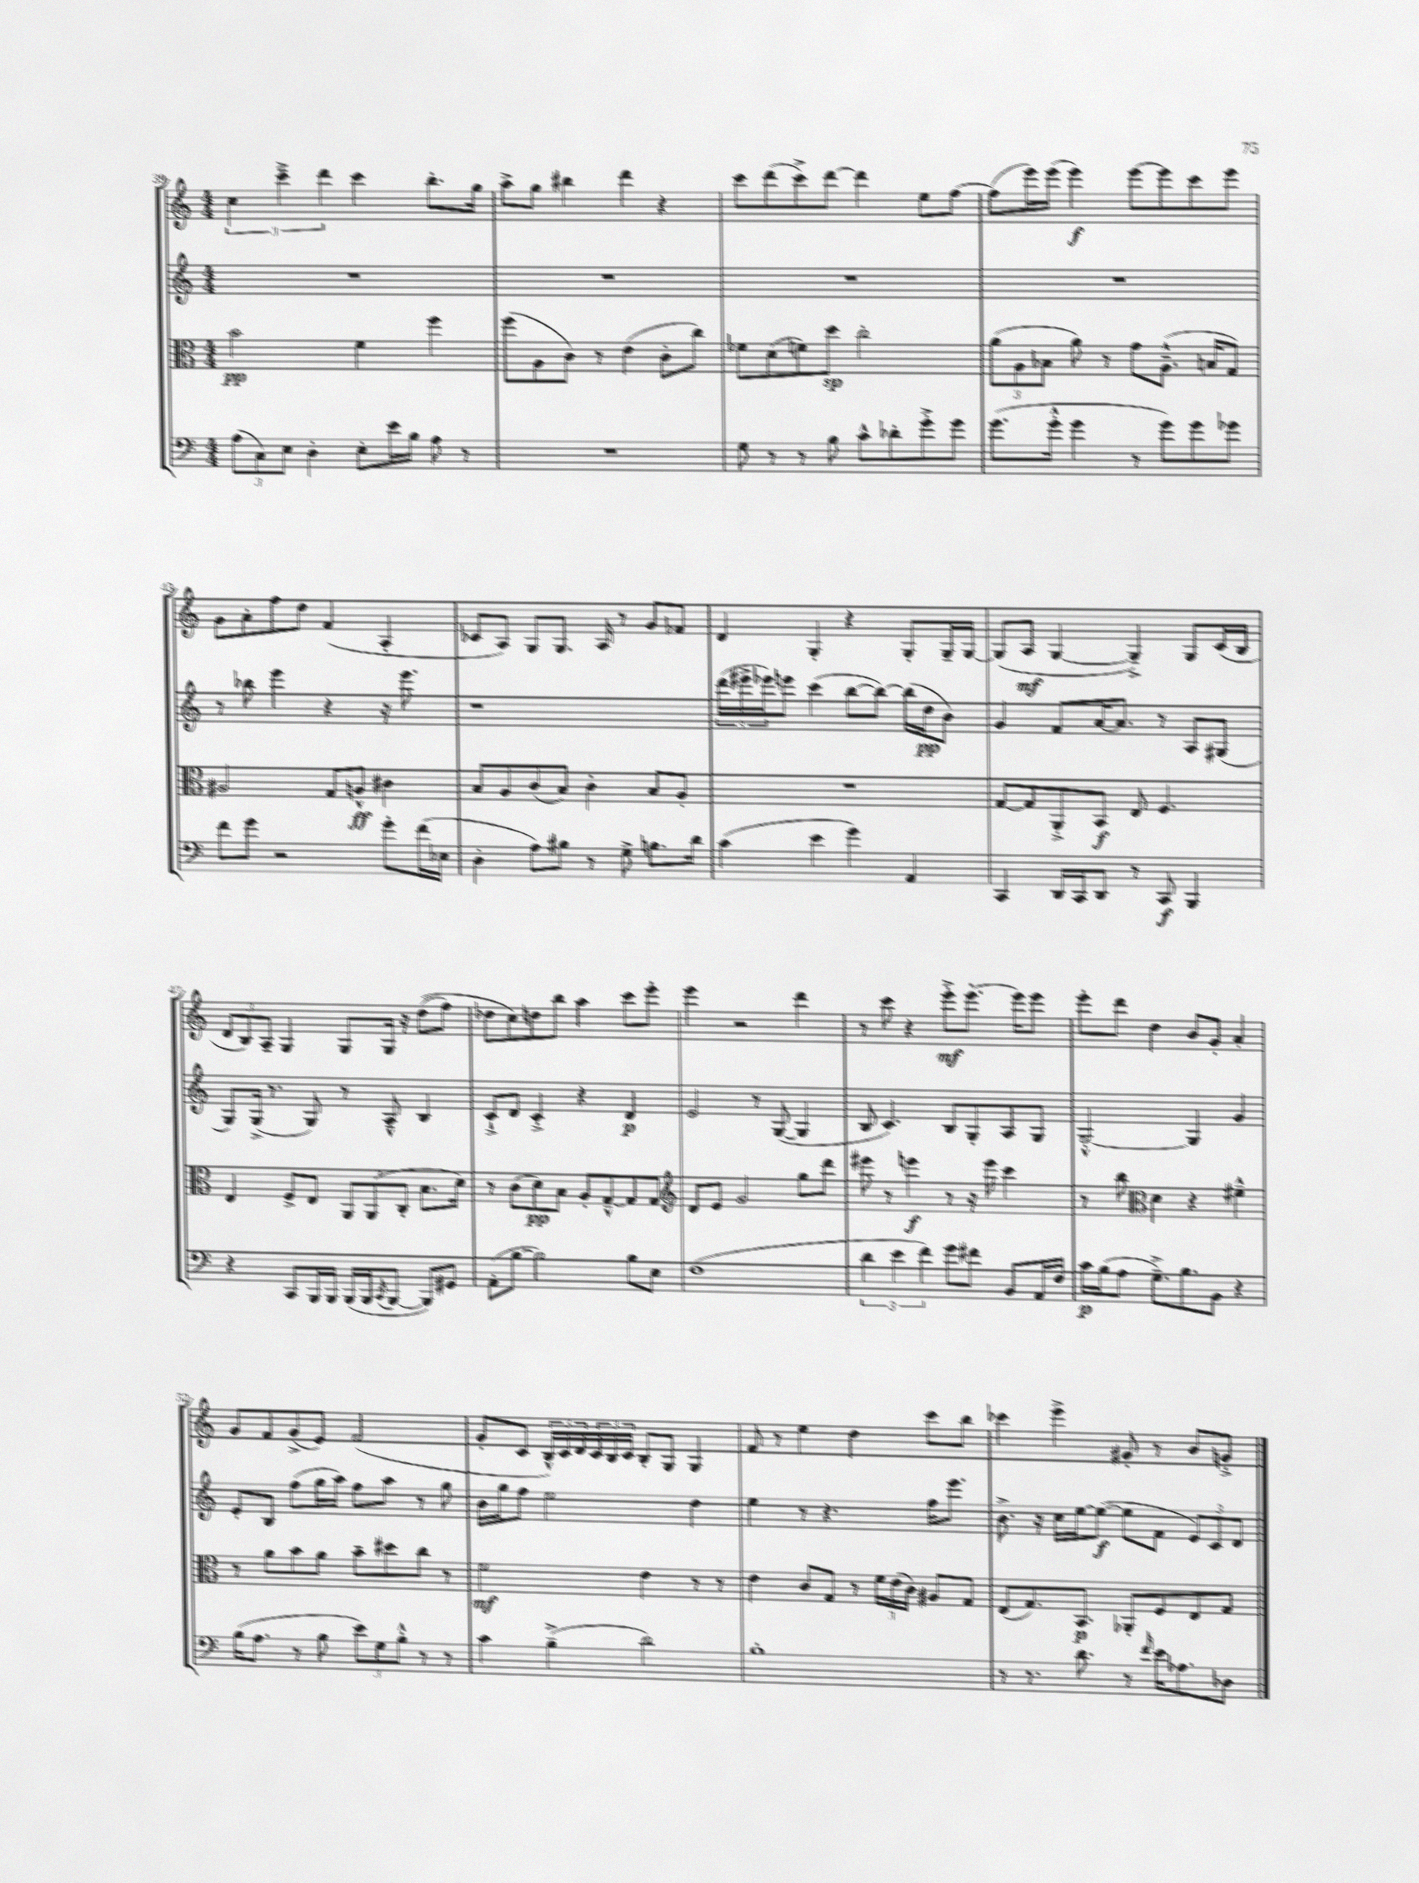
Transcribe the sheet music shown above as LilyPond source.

<<
\new StaffGroup <<
\new Staff = "s0" {
    \clef treble \key c \major \numericTimeSignature \time 4/4
    \tuplet 3/2 { c''4 c'''4---> d'''4 } c'''4 b''8.-. g''16 |
    a''8-> g''8 bis''4 d'''4 r4 |
    c'''8 d'''8( c'''8->) d'''8~ d'''4 e''8 f''8~ |
    f''8( e'''16) e'''16( e'''4\f) e'''8~ e'''8 c'''8 e'''8 |
    g'8 a'8-. f''8 d''8 f'4( a4-. |
    ces'8 a8) g8 g8. a16 r8 g'8 fes'8 |
    d'4 g4-. r4 g8-. g16-- g16~ |
    g8( a8\mf g4~ g4--->) g8 c'16( b16 |
    \tuplet 3/2 { d'8 b8) a8-- } g4 g8 g16 r16 d''8(\( f''8) |
    des''8 c''8\) d''8 b''8 a''4 c'''8 e'''8-. |
    e'''4 r2 d'''4 |
    r8 c'''8 r4 e'''8-.->\mf e'''8.~-. e'''16 e'''8 |
    e'''8-. d'''8 d''4 b'8 g'8-. a'4-. |
    g'8 f'8 g'8->( e'8) f'2( |
    g'8-. c'8 \tuplet 3/2 { b16-^) c'16 d'16 } \tuplet 3/2 { c'16 b16 c'16 } b8-. g8 g4 |
    f'8 r8 e''4 d''4 c'''8 b''8 |
    ces'''4 e'''4-> gis'8-. r8 b'8 g'8-.-> \bar "|." |
}
\new Staff = "s1" {
    \clef treble \key c \major \numericTimeSignature \time 4/4
    R1 |
    R1 |
    R1 |
    R1 |
    r8 bes''8 e'''4 r4 r16 e'''8. |
    r1 |
    \tuplet 3/2 { d'''16( eis'''16-> ees'''16) } e'''8 c'''4( b''8~ b''8~) b''16( d''16\pp b'8) |
    g'4 f'8 a'16~ a'8. r8 a8 gis8( |
    g8) g16->( r8. g8) r8 a8---^ b4 |
    c'8-!-> d'8 c'4-.-> r4 d'4\p |
    e'2 r8 g8~( g4 |
    b8 c'4.) b8 g8-. a8 g8 |
    g2~-.-^ g4 g'4 |
    e'8-. b8 f''8( g''16 a''16) f''8 a''8 r8 g''8 |
    b'16 g''16 f''8 e''2 d''4 |
    e''4 r8 r4. f''16 e'''8. |
    b'8.-> r16 c''16 e''16~ e''8~\f( e''8 f'8 \tuplet 3/2 { e'8) c'8 d'8 } \bar "|." |
}
\new Staff = "s2" {
    \clef alto \key c \major \numericTimeSignature \time 4/4
    b'2\pp f'4 f''4 |
    f''8( a8 c'8) r8 e'4( c'8-. c''8) |
    fes'8 d'8( f'8) d''8\sp c''2-. |
    \tuplet 3/2 { a'8( a8 bes8 } a'8) r8 g'8 a8.---^( b16 g8) |
    ais2 g8 a8-^\ff cis'4 |
    b8 a8 c'8( b8) c'4-. b8 a8-. |
    R1 |
    g8~ g8 a,8-.-> b,8\f e8 f4. |
    e4 f8-> e8 \tuplet 3/2 { a,8 a,8( c8-. } b8. d'16) |
    r8 c'8( d'8\pp) b8 a8-. g8~---^ g8 g8 |
    \clef treble d'8 e'8 g'2 g''8 d'''8 |
    eis'''8 r8 e'''4\f r8 r16 e'''16 c'''4 |
    r8 b''8 \clef alto d'4 r4 fis'4---^ |
    r8 a'8 b'8 a'8 b'8-- dis''8 c''8 r8 |
    f'2\mf e'4 r8 r8 |
    e'4 c'8 g8 r8 \tuplet 3/2 { f'16 e'16( c'16) } ais8 g8 |
    e8( g8.) b,8.\p aes,8-. f8 e8 g8 \bar "|." |
}
\new Staff = "s3" {
    \clef bass \key c \major \numericTimeSignature \time 4/4
    \tuplet 3/2 { a8( c8) e8 } d4-. e8-. e'16 b16 a8 r8 |
    R1 |
    g8 r8 r8 b8 c'8-^ des'8-. g'8-.-> g'8 |
    g'8.( g'16-.-^ g'4 r8 g'8) g'8 ges'8 |
    f'8 g'8 r2 g'8-. f'16( ees16 |
    d4-. a8) bis8 r8 g8-> b8. d'16 |
    c'4( e'4 g'4) a,4 |
    c,4 d,16 c,16 d,8 r8 c,8\f b,,4 |
    r4 c,8 b,,16 b,,16 b,,16( b,,16 \acciaccatura { c,8 } b,,8~ b,,8) gis,8 |
    a,8-.( b8~ b2) b8 e8 |
    f1( |
    \tuplet 3/2 { d'4 e'4 f'4) } g'8 fis'8 b,8 a,16 f16 |
    c'16\p b16( a8 g8.--->) b8. b,8 r4 |
    b16( a8. r8 b8 \tuplet 3/2 { e'8) g8 b8-.-^ } r8 r8 |
    c'4 b4--->( d'2) |
    b1-. |
    r8 r8. d'8. r8 \grace { f'16 } e'16 aes8. des8 \bar "|." |
}
>>
>>
\layout { \context { \Score currentBarNumber = #39 } }
